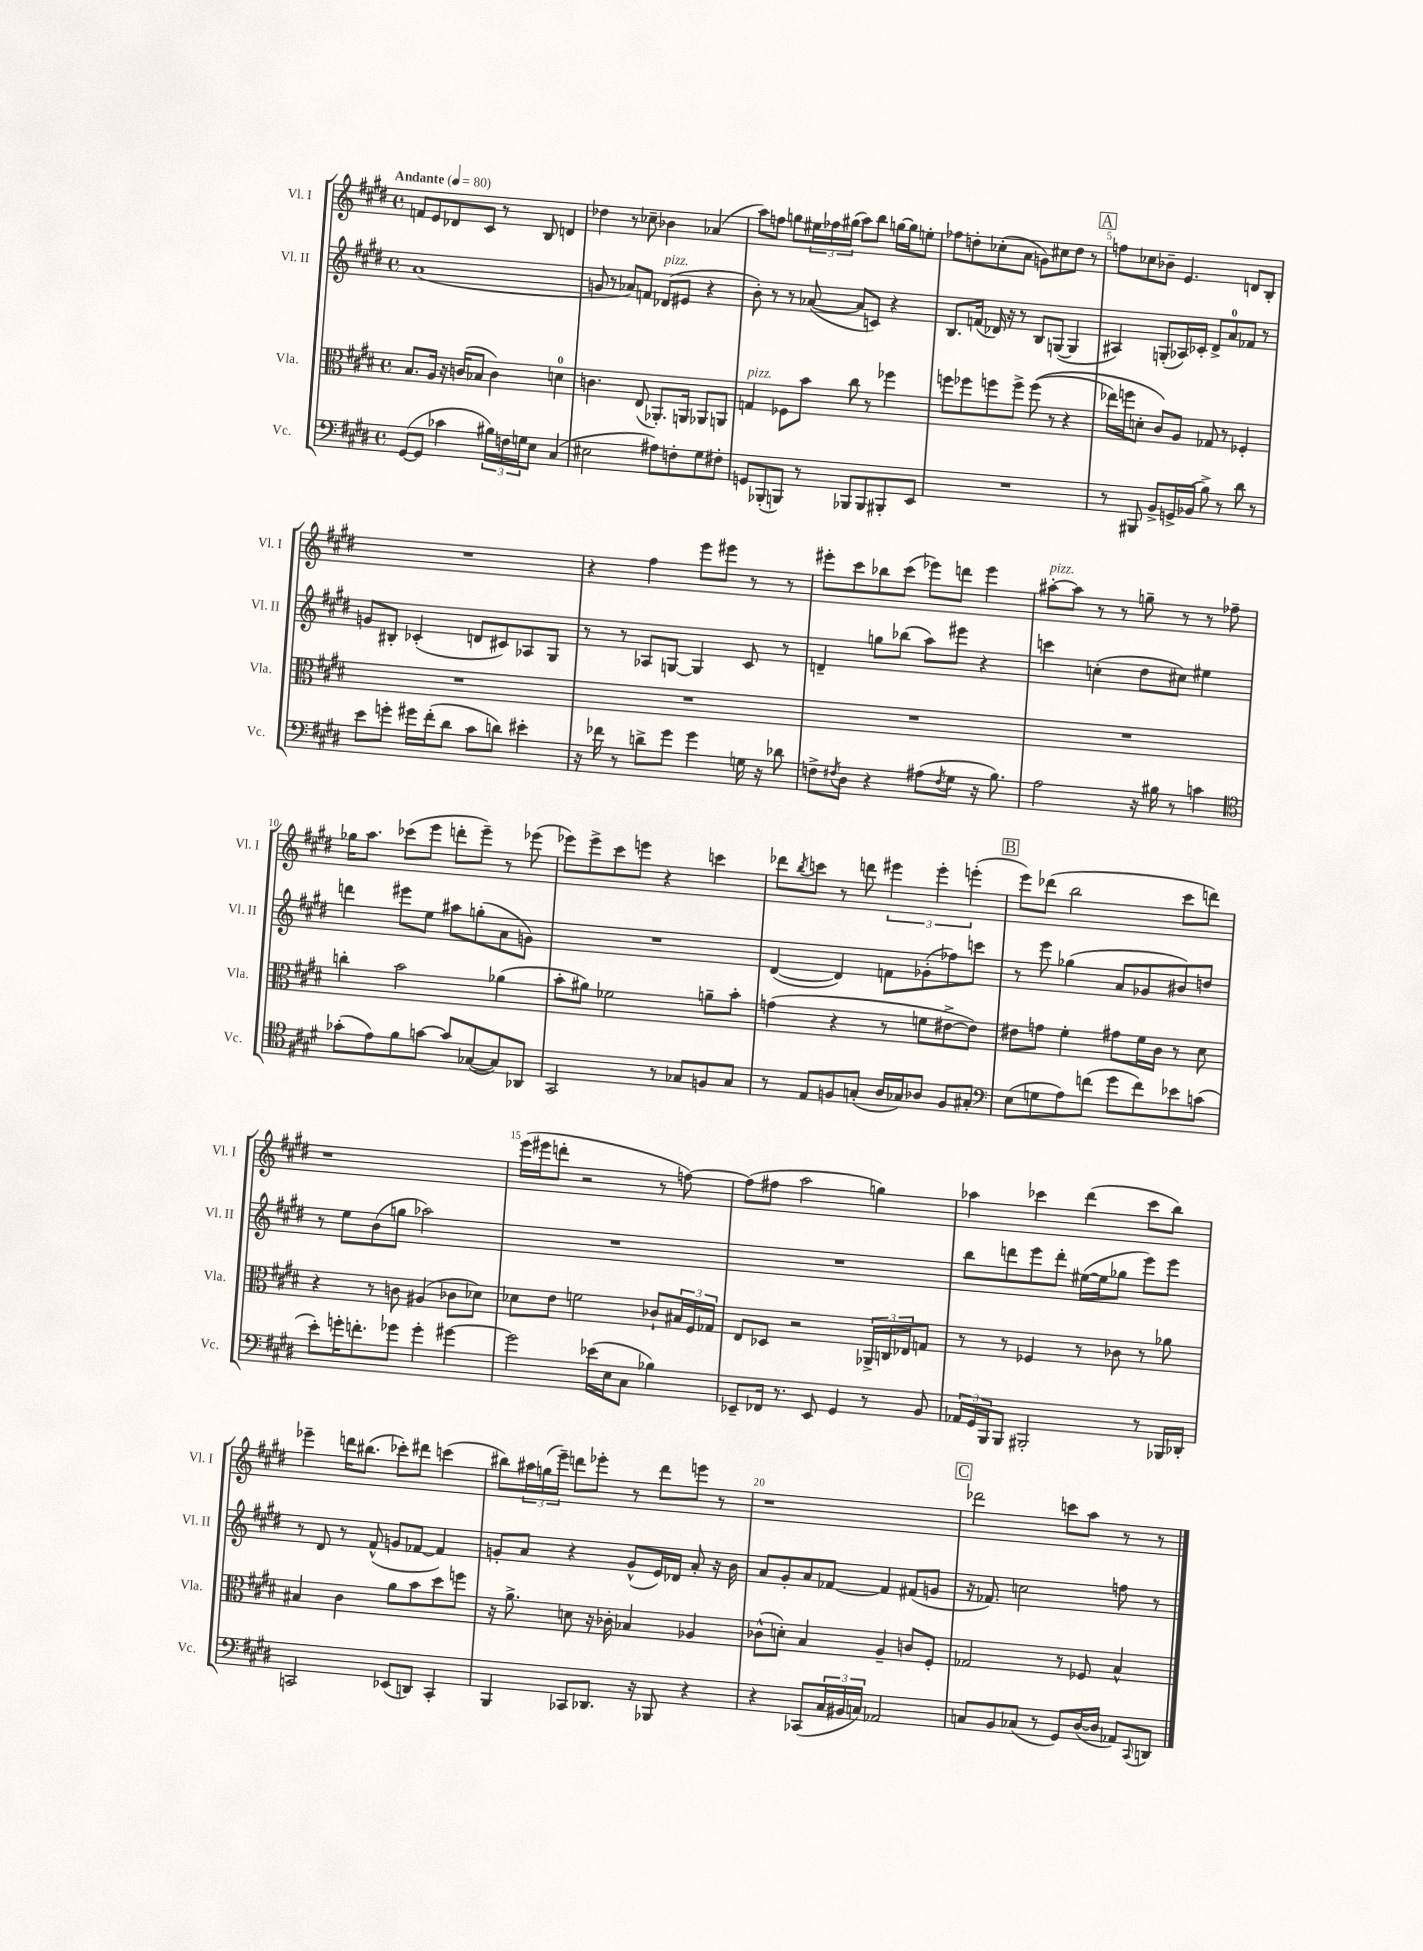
<<
\new StaffGroup <<
\new Staff = "s0" \with { instrumentName = "Vl. I" shortInstrumentName = "Vl. I" } {
    \clef treble \key e \major \defaultTimeSignature \time 4/4 \tempo "Andante" 4 = 80
    f'8 e'8 des'8 cis'8 r8 b8 d'4 |
    des''4 r8 ces''8-- bes'4 aes'4( |
    a''8) f''8 g''8 \tuplet 3/2 { eis''16 fes''16 gis''16( } a''8) b''8 g''16~ g''16 e''8-. |
    fes''8 d''8-. ces''8-.( a'8 g'8) cis''8 d''8 r8 |
    \mark \markup { \box "A" } f''8 ces''8 bes'8-- e'4. d'8 b8-. |
    R1 |
    r4 fis''4 e'''8 eis'''8 r8 r8 |
    eis'''8-. cis'''8 bes''8 cis'''8( ees'''8) d'''8 ees'''4 |
    ais''8~-.^\markup { \italic "pizz." } ais''8 r8 r8 g''8-- r8 r8 fes''8-- |
    ges''16 a''8. ces'''8( e'''8 d'''8-. e'''8--) r8 ees'''8( |
    ees'''8) ees'''8-> cis'''8 e'''8 r4 c'''4 |
    des'''8 \acciaccatura { b''8 } c'''8 r8 d'''8 \tuplet 3/2 { eis'''4 eis'''4-. e'''4-.( } |
    \mark \markup { \box "B" } e'''8) des'''8( b''2 cis'''8 d'''8) |
    r1 |
    e'''16( eis'''16 d'''8-. r2 r8 f''8~) |
    f''8( fis''8 a''2 g''4) |
    aes''4 ces'''4 dis'''4( ces'''8 b''8) |
    ees'''4-- d'''16 bis''8.( ces'''8-.) dis'''8 c'''4( |
    bis''8) \tuplet 3/2 { ais''16 g''16( e'''16--) } d'''8 ees'''8-. r8 d'''8 e'''8 r8 |
    r1 |
    \mark \markup { \box "C" } des'''2 c'''8 a''8 r8 r8 \bar "|." |
}
\new Staff = "s1" \with { instrumentName = "Vl. II" shortInstrumentName = "Vl. II" } {
    \clef treble \key e \major \defaultTimeSignature \time 4/4
    a'1( |
    g'8 r8 aes'8) f'8 des'8^\markup { \italic "pizz." }( eis'8 r4 |
    b'8-.) r8 r8 aes'8~( aes'8 c'8) r4 |
    b8. f'16( des'16) r16 r8 b8 g8~( g4 |
    \mark \markup { \box "A" } ais4) g8-.( aes16) ces'16-. dis'8-> a'8-0 fes'8 r8 |
    g'8 bis8-. ces'4-.( d'8 cis'8) aes8 gis8 |
    r8 r8 aes8 g8~ g4 cis'8 r8 |
    d'4-- g''8 bes''8( a''8) eis'''8 r4 |
    c'''4 c''4-.( dis''8 cis''8) eis''4 |
    d'''4 eis'''8 e''8 ais''8 g''8-.( a'8 g'8) |
    R1 |
    dis'4~( dis'4) f'8 ges'8-.( fes''8) c'''8 |
    \mark \markup { \box "B" } r8 e'''8 ges''4( a'8 ges'8 bis'8) d''8 |
    r8 e''8 b'8( g''8 aes''2) |
    R1 |
    R1 |
    b''8 d'''8 e'''8 d'''8-. eis''16~( eis''16 ges''8 e'''8) e'''8 |
    r8 dis'8 r8 fis'8-^( g'8 fes'8~ fes'4) |
    g'8-. a'8 r4 g'8-^( e'16) des'16 a'8-. r16 b'16 |
    a'8 gis'8-. a'8 fes'8~ fes'4 fis'8( g'8 |
    \mark \markup { \box "C" } r16 fes'8.) c''2 f''8 r8 \bar "|." |
}
\new Staff = "s2" \with { instrumentName = "Vla." shortInstrumentName = "Vla." } {
    \clef alto \key e \major \defaultTimeSignature \time 4/4
    b8. a16 r16 c'16( bes8 c'4) d'4-0 |
    c'4. e8( aes,8.-.) a,16 aes,8 a,8 |
    g4^\markup { \italic "pizz." } fes8 b'8 cis''8 r8 fes''4 |
    f''8 fes''8 f''8 f''8-> f''8(\( r8 r4 |
    \mark \markup { \box "A" } ees''16) f''16 d'8-. cis'8\) a8 ges8 r8 fes4-. |
    R1 |
    R1 |
    R1 |
    R1 |
    c''4-. b'2 aes'4( |
    b'8-. ais'8) fes'2 a'8-- b'8-. |
    g'4( r4 r8 f'8 eis'8~-> eis'8) |
    \mark \markup { \box "B" } eis'8 g'8 fis'4-. gis'8 fis'16 cis'16 r8 dis'8 |
    r4 r8 c'8 ais4( ces'8 des'8) |
    des'8 e'8 f'2 ces'8-! \tuplet 3/2 { bis16 fis16 ges16 } |
    e8 des8 r2 \tuplet 3/2 { aes,16-> c16 ees16 } g8 |
    r8 r8 fes4 r8 ces'8 r8 aes'8 |
    bis4 cis'4 a'8 b'8 dis''8 f''8 |
    r16 a'8.-> d'8 r16 ces'16-. bes4 aes4 |
    ces'8-^( d'8-.) b4 a4-- c'8 fis8-. |
    \mark \markup { \box "C" } ges2 r8 fes8 b4-^ \bar "|." |
}
\new Staff = "s3" \with { instrumentName = "Vc." shortInstrumentName = "Vc." } {
    \clef bass \key e \major \defaultTimeSignature \time 4/4
    gis,8~( gis,8 ces'4 \tuplet 3/2 { bis16) f16 g16 } e8 cis4( |
    eis2 ais8) f8-. gis8 fis8-. |
    g,8 bes,,8-.( b,,8) r8 bes,,8 bes,,8 bis,,8-. e,8 |
    R1 |
    \mark \markup { \box "A" } r8 bis,,8 b,8-> g,16-> bes,16( b8->) r8 dis'8 r8 |
    e'8 g'8-. gis'16 fis'16-.( dis'8 cis'8 d'8) eis'4-. |
    r16 fes'16 r8 d'8-> gis'8 gis'4 g16 r16 des'8 |
    f8-> \acciaccatura { fis8 } dis8 r4 ais8( \acciaccatura { fis8 } gis8 r16 b8.) |
    a2 r16 bis16 r8 c'4 |
    \clef tenor ges'8-.( e'8) fis'8 g'8~ g'8 ges8~( ges8) aes,8 |
    gis,2 r8 ges8 f8 ges8 |
    r8 e8 f8 g8-.( a16 ges16) aes8 f8 gis8-. |
    \mark \markup { \box "B" } \clef bass e8( g8 a8) f'8( gis'8 f'8) ees'8 c'8( |
    e'8-.) g'16-. f'8.-. ges'8 ges'4-. gis'4~ |
    gis'2 ees'16( e16 cis8 bes4) |
    ees,8-- fes,16 r8. ees,8 gis,4 r8 b,8 |
    \tuplet 3/2 { aes,16 gis,16 b,,16 } b,,8 bis,,2-. r8 bes,,16 des,16-. |
    c,2 ees,8( d,8) c,4-. |
    b,,4 ces,8 des,8. r16 bes,,8 r4 |
    r4 ces,8( \tuplet 3/2 { cis16 bis,16 c16) } aes,2 |
    \mark \markup { \box "C" } c8 b,8 ces8( r8 gis,8) dis16~( dis16 aes,8) \appoggiatura { cis,8 } d,8 \bar "|." |
}
>>
>>
\layout { \context { \Score \override BarNumber.break-visibility = ##(#f #t #t) barNumberVisibility = #(every-nth-bar-number-visible 5) } }
